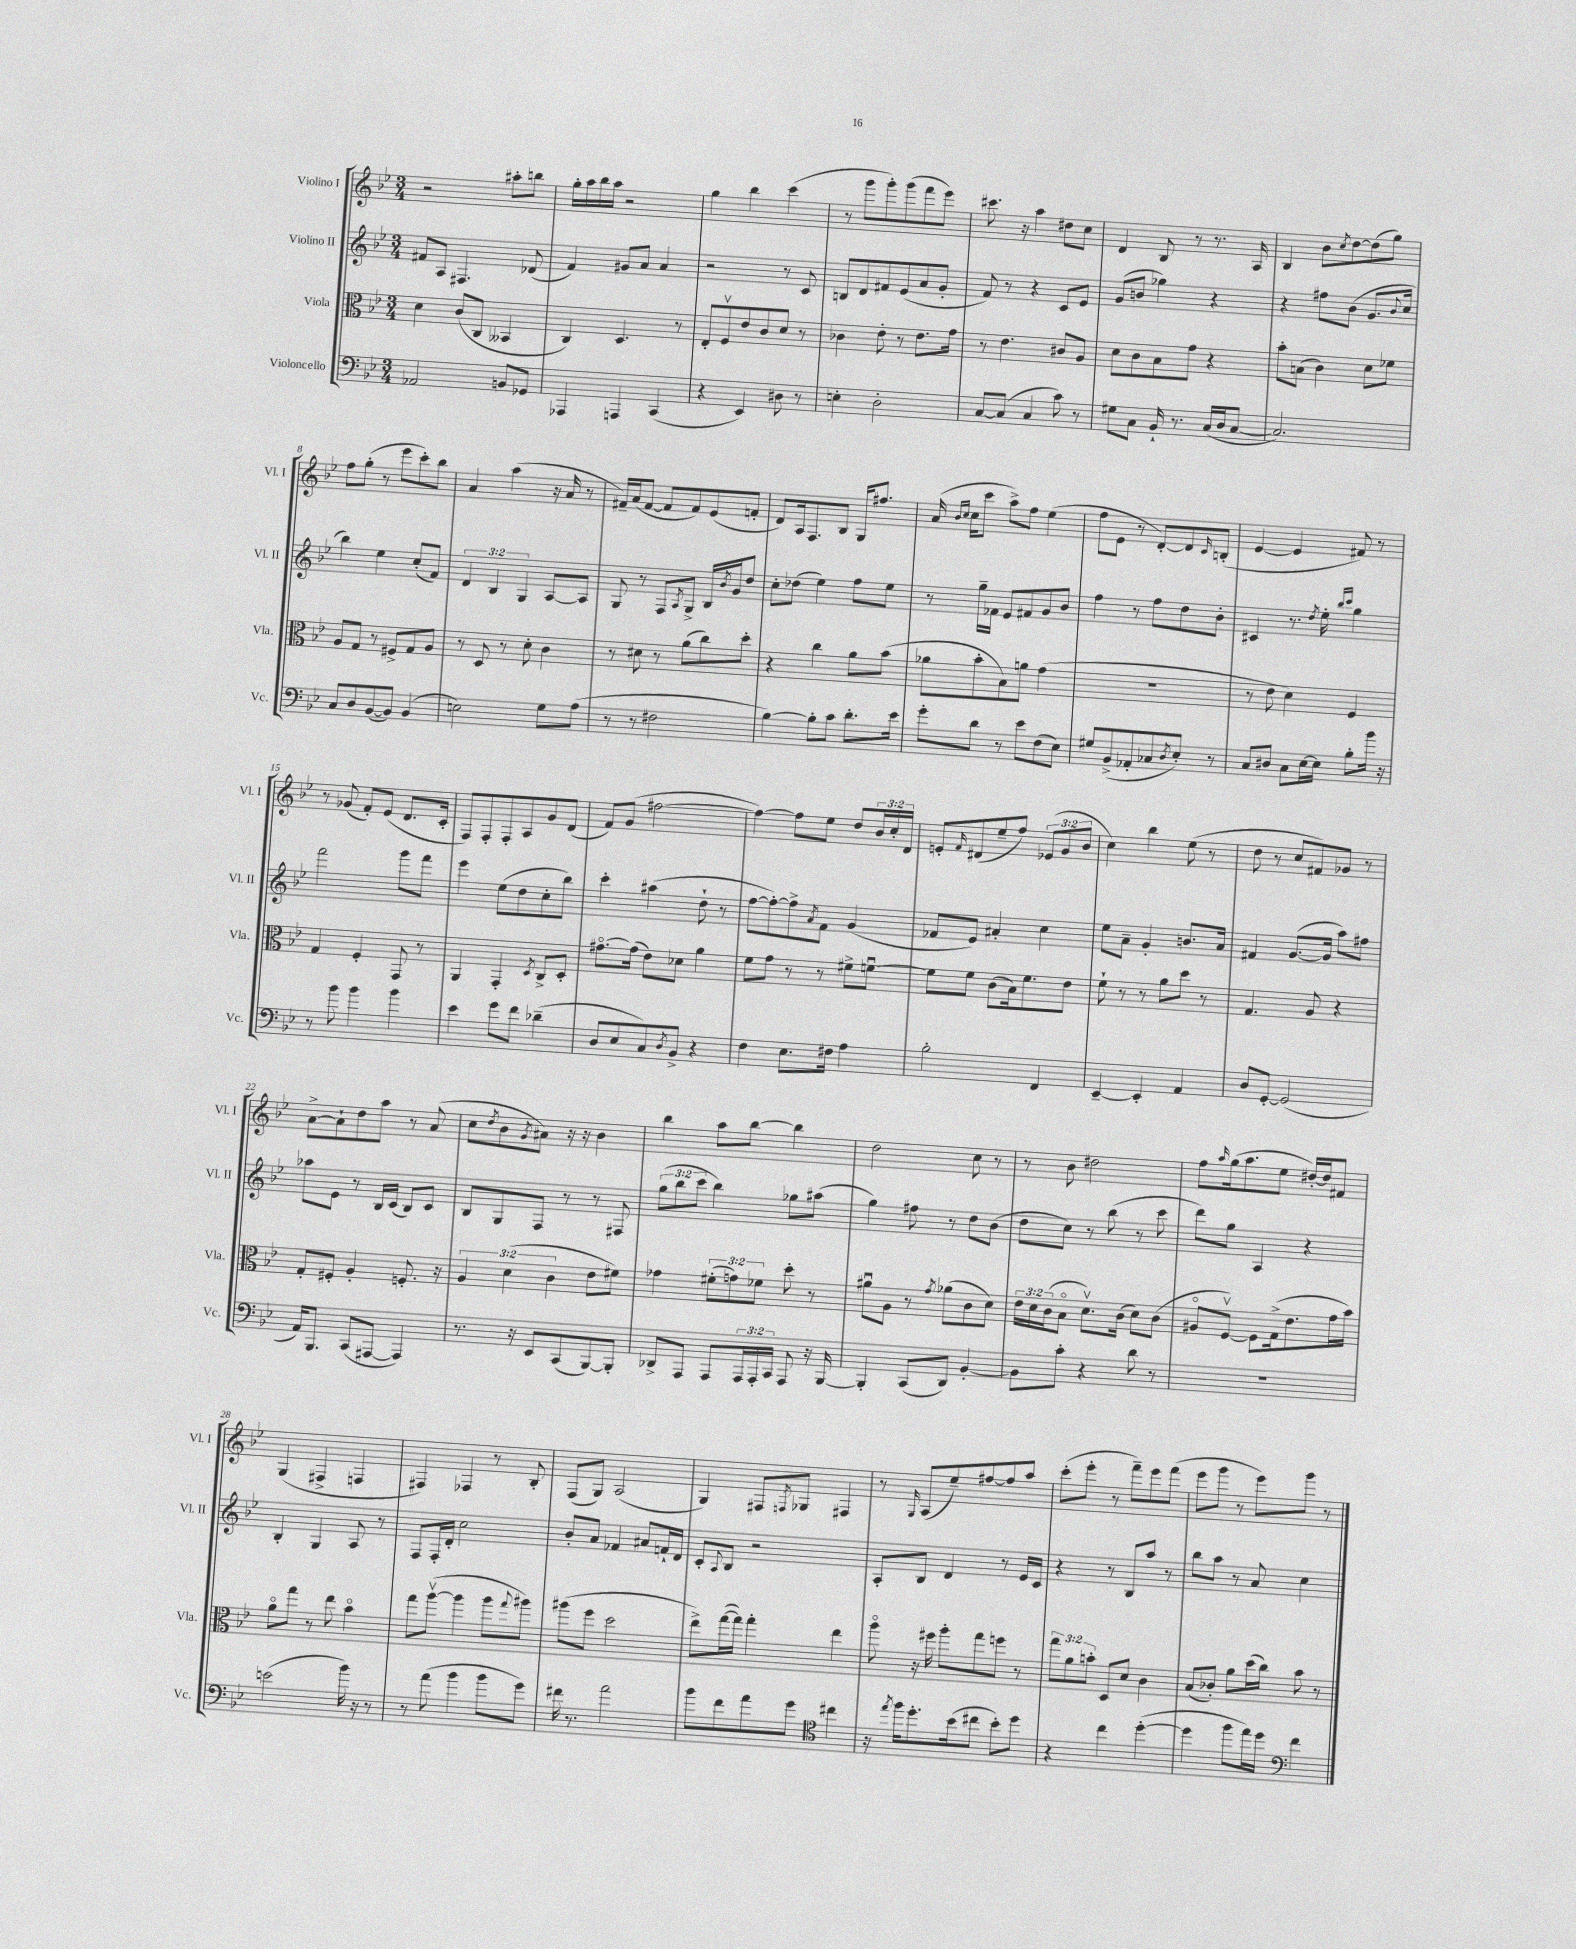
<<
\new StaffGroup <<
\new Staff = "s0" \with { instrumentName = "Violino I" shortInstrumentName = "Vl. I" } {
    \clef treble \key bes \major \numericTimeSignature \time 3/4 \override Staff.TupletNumber.text = #tuplet-number::calc-fraction-text
    r2 ais''8-. b''8 |
    g''16-. a''16 bes''16 a''16 r2 |
    g''4 bes''4 c'''4( |
    r8 g'''8 g'''8-.) g'''8( f'''8 ees'''8) |
    cis'''8. r16 a''4 dis''8 c''8 |
    d'4 bes8 r8 r8. a16 |
    bes4 bes'8 \acciaccatura { c''8 } d''8~ d''8( g''8) |
    f''8 g''8-.( r8 ees'''8 c'''8-.) bes''8 |
    a'4 a''4( r16 a'16 r8 |
    fis'16--) a'16( fis'8~ fis'8 fis'8) ees'8( f'8-. |
    d'8) a16 f8. bes8 g16 fis''8. |
    a'16( \grace { bes'16 c''16 } c''16 c'''8 a''8->) f''8 ees''4( |
    f''8 ees'8 r8 d'8~-.) d'8 \grace { c'16 } b8-.( |
    ees'4~ ees'4 fis'8) r8 |
    r8 ges'8( f'8-.) ees'8( d'8. c'16-. |
    f8) f8-. f8-. a8 g'8 d'8( |
    f'8) g'8( fis''2~ |
    fis''4~) fis''8 ees''8 d''8 \tuplet 3/2 { bes'16 c''16-. d'16 } |
    e'8-. \grace { f'16 } dis'8( ees''8-- f''8) \tuplet 3/2 { ees'8( g'8 bes'8 } |
    c''4) bes''4 ees''8( r8 |
    d''8 r8 c''8 fis'8) ges'8 r8 |
    a'8~-> a'8-! d''8 a''8 r8 a'8( |
    c''8 \acciaccatura { d''8 } bes'8 \acciaccatura { g'8 } ais'8) r16 r16 bes'4 |
    bes''4 a''8 bes''8~ bes''4 |
    d''2 c''8 r8 |
    r8 bes'8 dis''2 |
    f''8 \grace { a''16 } g''16( a''8. ees''8 dis''16~-.) dis''16 fis'8 |
    g4( fis4-> f4 |
    fis4) fes4 r8 bes8-. |
    f8( g8) a2( |
    g4) fis8 \acciaccatura { f8 } ges8 fis4 |
    r8 \grace { g16 } a8( ees''8--) fis''8~ fis''8 a''8 |
    c'''8-.( ees'''8-. r8 f'''8--) ees'''8 f'''8( |
    ees'''8 g'''8 r8 ees'''8) g'''8 r8 \bar "|." |
}
\new Staff = "s1" \with { instrumentName = "Violino II" shortInstrumentName = "Vl. II" } {
    \clef treble \key bes \major \numericTimeSignature \time 3/4 \override Staff.TupletNumber.text = #tuplet-number::calc-fraction-text
    fis'8 a8 fis4. des'8( |
    f'4) gis'8 a'8 a'4 |
    r2 r8 c'8 |
    b8 d'8 fis'8 ees'8( a'8 g'8-. |
    f'8) r8 r4 c'8 ees'8 |
    g'8( b'8 ges''4) r4 |
    r4 fis''8 bes'8( g'8. \appoggiatura { bes'8 } c''16 |
    bes''4) ees''4 c''8-.( f'8) |
    \tuplet 3/2 { d'4 bes4 g4 } a8~ a8 |
    g8 r8 f8 \acciaccatura { a8 } g8-> bes16 \acciaccatura { bes'8 } g'16 d''8 |
    c''8-. des''8( ees''4) f''8 ees''8 |
    r8 g''16-- fes'16 ees'8 fis'8 g'8 bes'8 |
    f''4 r8 f''8 d''8 bes'8-. |
    cis'4 r8. \acciaccatura { d''8 } ees''16-. \grace { bes''16 c'''16 } g''4 |
    f'''2 g'''8 f'''8 |
    ees'''4 ees''8( d''8 c''8-. bes''8) |
    c'''4-. ais''4( d''8-! r8 |
    f''8~ f''8~-.) f''8-> \acciaccatura { a'8 } f'8 g'4( |
    fes'8 ees'8) ais'4-. c''4 |
    ees''8 a'8-- g'4-. b'8. a'16 |
    fis'4 g'8.~( g'16 a''8) fis''8 |
    aes''8 ees'8 r8 bes16 c'16( bes8) c'8 |
    bes8 g8 f8 r8 r8 fis8 |
    \tuplet 3/2 { g''8( bes''8 c'''8 } bes''4) ges''8 ais''8( |
    g''4) fis''8 r8 d''8 bes'8( |
    d''8 c''8) r8 bes''8( r8 c'''8 |
    d'''8) g''8 a4 r4 |
    bes4-. g4 a8 r8 |
    f8 f16-. d'16-. c''2 |
    bes'8-. a'8 fes'4 ais'8 f'16-! d'16 |
    c'8-. \appoggiatura { a8 } bes8 r2 |
    a8-. bes8 d'4 r8 ees'16 c'16 |
    r4 r8 bes8 a''8 r8 |
    bes''8 a''8 r8 a'8 c''4 \bar "|." |
}
\new Staff = "s2" \with { instrumentName = "Viola" shortInstrumentName = "Vla." } {
    \clef alto \key bes \major \numericTimeSignature \time 3/4 \override Staff.TupletNumber.text = #tuplet-number::calc-fraction-text
    d'4 c'8( c8 beses,4 |
    c4) d4. r8 |
    ees8-. f8\upbow ees'8 c'8 d'8 r8 |
    ces'4 ees'8-. r8 ees'8. g'16 |
    r8 ees'4. cis'8 a8 |
    d'8 c'8 bes8 g'8 r4 |
    bes'8-. b8( c'4) d'8 fes'8 |
    a8 g8 r8 fis8-> g8 a8 |
    r8 d8 r8 d'8-. c'4 |
    r8 dis'8 r8 a'8( c''8) d''8-. |
    r4 c''4 a'8 bes'8( |
    aes'8 bes'8-. bes8) a'8 g'4( |
    R2. |
    r8 ees'8 d'4) f4 |
    g4 f4-. g,8 r8 |
    a,4 g,4-. \acciaccatura { d8 } c8-> d8-. |
    gis'8.~\flageolet gis'16( ees'8) des'8 a'4 |
    f'8 g'8 r8 r8 fis'8-> f'8~\downbow |
    f'8 f'8 c'8( bes16) f'8. ees'8 |
    f'8-! r8 r8 a'8 d''8 r8 |
    g4. a8 r4 |
    g8-. fis8-. a4-. f8.-. r16 |
    \tuplet 3/2 { a4 d'4( c'4 } ees'8 fis'8) |
    ges'4 \tuplet 3/2 { fis'8-.( g'8) fes'8 } d''8-. r8 |
    ais'8\downbow a8 r8 \acciaccatura { g'8 } aes'8( c'8 d'8) |
    \tuplet 3/2 { ees'16 d'16 c'16( } bes8\flageolet d'8.\upbow) c'16( d'8) c'8( |
    ais8\flageolet f8~\upbow) f8 g16->( ees'8. g'16 bes'16) |
    a'8\flageolet g''8 r8 ees''8 bes'4\flageolet |
    g''8 a''8~\upbow( a''4 a''8 \appoggiatura { g''8 } ais''8) |
    ais''8( f''8 d''2 |
    ees''8->) g''16~( g''16) g''4-. ees''4 |
    a''8\flageolet r16 fis''16 a''8-. g''8 f''8 r8 |
    \tuplet 3/2 { g''8 a'8 b'8-. } d8 d'8 c'4 |
    bes8( ces'8-.) a'8 d''16( c''16) bes'8 r8 \bar "|." |
}
\new Staff = "s3" \with { instrumentName = "Violoncello" shortInstrumentName = "Vc." } {
    \clef bass \key bes \major \numericTimeSignature \time 3/4 \override Staff.TupletNumber.text = #tuplet-number::calc-fraction-text
    aes,2 b,8 ges,8 |
    aes,,4 a,,4 c,4( |
    r4 ees,4) dis8 r8 |
    e4-. d2-. |
    c8~ c8( c4 c'8) r8 |
    gis8 c8 bes,16-! r8. c16( d16 c8~ |
    c2.) |
    c8 d8 bes,8~( bes,8) bes,4( |
    e2) g8 a8( |
    r8 r8 fis2 |
    bes4~) bes8-. c'8 d'8.-. ees'16 |
    g'8-. d'8 r8 ees'8 f8( ees8) |
    gis8 bes,8->( aes,8-. ces8 \acciaccatura { d8 } ees8-.) r8 |
    c8 dis8 c8 ees16~ ees16 bes8-. bes'16 r16 |
    r8 bes'8 bes'4 bes'4 |
    ees'4 g'8 f'8 des'4--( |
    d8 ees8 c8) \acciaccatura { d8 } bes,8-> r4 |
    f4 ees8. fis16 a4 |
    bes2-. f,4 |
    ees,4~-- ees,4-. a,4 |
    d8 g,8~-. g,2( |
    a,16) bes,,8. c,8( ais,,8~ ais,,4) |
    r8. r16 ees,8 c,8( bes,,8~) bes,,8-. |
    des,8-> a,,8 a,,8 \tuplet 3/2 { a,,16 a,,16-. c,16 } a,,8 r16 bes,,16~ |
    bes,,4-. c,8( d,8) bes,4~-. |
    bes,8 c'8-. r4 d'8 r8 |
    R2. |
    e'2( bes'16) r16 r8 |
    r8 a'8( bes'4 bes'8 g'8) |
    fis'16 r8. a'2 |
    bes'8 f'8 a'8 g'8 \clef tenor cis''4 |
    r16 \acciaccatura { ees''8 } f''16 d''8.-. bes'16( cis''8 bes'8-.) d''8 |
    r4 c''4 d''4~-.( |
    d''4 f''8 ees''16) d''16 \clef bass f'4 \bar "|." |
}
>>
>>
